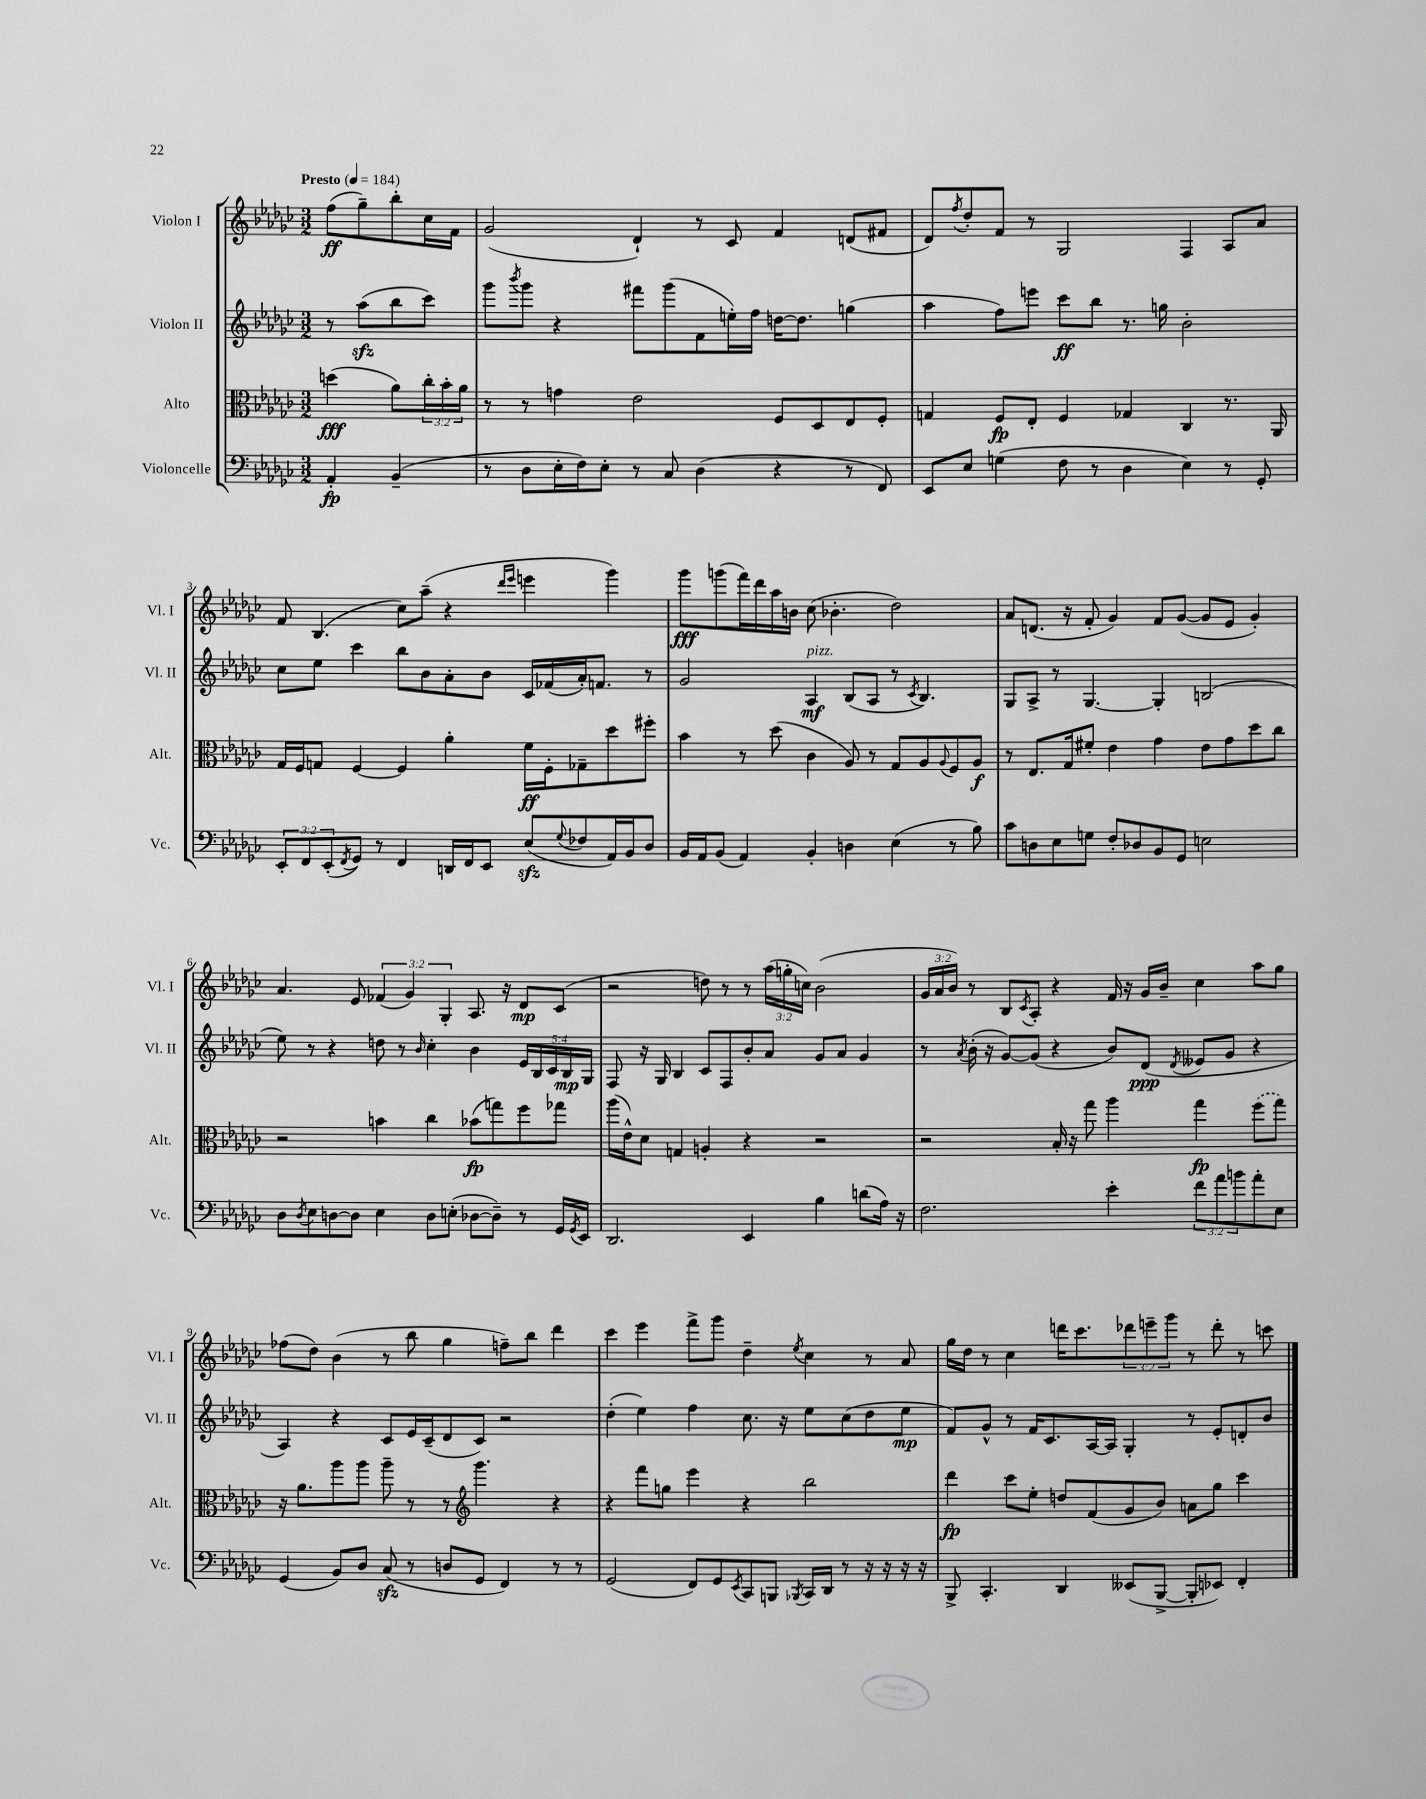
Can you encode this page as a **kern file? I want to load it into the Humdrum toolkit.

**kern	**kern	**kern	**kern
*staff4	*staff3	*staff2	*staff1
*clefF4	*clefC3	*clefG2	*clefG2
*k[b-e-a-d-g-c-]	*k[b-e-a-d-g-c-]	*k[b-e-a-d-g-c-]	*k[b-e-a-d-g-c-]
*M3/2	*M3/2	*M3/2	*M3/2
*MM184	*MM184	*MM184	*MM184
4AA-'/	(4dd\	8r	(8ff\L
.	.	(8aa-\L	8gg-~\)
(4BB-~/	8a-\L)	8bb-\	8bb-'\
.	24cc-'\L	8ccc-\J)	16cc-\L
.	24b-'\	.	.
.	.	.	16f\JJ
.	24a-\JJ	.	.
=	=	=	=
8r	8r	8ggg-\L	(2g-/
.	.	8qbbb-/	.
8D-\L	8r	8ggg-\J	.
16E-'\L	4g\	4r	.
16F\J)	.	.	.
8E-'\J	.	.	.
8r	2e-\	8fff#\L	4d-`/)
8C-/	.	(8ggg-\	.
(4D-\	.	8f\	8r
.	.	16ee'\L)	8c-/
.	.	16ff\JJ	.
4r	8F/L	[16dd\LK	4f/
.	.	8.dd\]J	.
.	8D-/	.	.
8r	8E-/	(4gg\	(8d/L
8FF/)	8F'/J	.	8f#/J
=	=	=	=
8EE-/L	4G/	4aa-\	8d-/L)
.	.	.	8qff/
8E-/J	.	.	8dd-'/
(4G\	8F/L	8ff\L)	8f/J
.	8E-'/J	8eee\J	8r
8F\	4F/	8ccc-\L	2G-/
8r	.	8bb-\J	.
4D-\	4G-/	8.r	.
.	.	16gg\	.
4E-\)	4C-/	2b-'\	4F/
8r	8.r	.	8A-/L
8GG-'/	.	.	8a-/J
.	16AA-/	.	.
=	=	=	=
12EE-'/L	16G-/LL	8cc-\L	8f/
.	16F/J	.	.
12FF/	.	.	.
.	8G/J	8ee-\J	(4.B-/
(12EE-'/	.	.	.
8qFF/	.	.	.
8GG-/J)	[4F/	4ccc-\	.
8r	.	.	.
4FF/	4F/]	8bb-\L	8cc-\L)
.	.	8b-\	(8aa-~\J
16DD/LL	4a-'\	8a-'\	4r
16FF/J	.	.	.
8EE-/J	.	8b-\J	.
.	.	.	16qqddd-/LL
.	.	.	16qqeee-/JJ
(8E-/L	16f\LL	16c-/LL	4eee\
.	16F'\J	(16f-/	.
8qqG-/	.	.	.
8F-/	8G-~\	16a-'/J)	.
.	.	8.f/J	.
16AA-/L)	8dd-\	.	4ggg-\)
16BB-/J	.	.	.
8D-/J	8ff#'\J	8r	.
=	=	=	=
16BB-/LL	4b-\	2g-/	8ggg-\L
16AA-/J	.	.	.
(8BB-/J	.	.	(8ggg\
4AA-/)	8r	.	16fff\L)
.	.	.	16ddd-\
.	(8dd-\	.	16aa-\
.	.	.	16b\JJ
4BB-'/	4c-\	4A-/	(8cc-\
.	.	.	4.b-'\
4D\	8A-/)	(8B-/L	.
.	8r	8A-/J	.
(4E-\	8G-/L	8r	2dd-\)
.	.	8qc-/	.
.	8A-/	4.B-/)	.
.	8qqA-/	.	.
8r	8F/	.	.
8B-\)	8A-/J	.	.
=	=	=	=
8c-\L	8r	8G-/L	8a-/L
8D\	8.E-/L	8A-^/J	(8.d/J
8E-\	.	8r	.
.	16G-/k	.	16r
8G\J	8f#'/J	[4.G-/	8f'/
8F'/L	4e-\	.	4g-/)
8D-/	.	.	.
8BB-/	4g-\	4G-'/]	8f/L
8GG-/J	.	.	([8g-/J
2E\	8e-\L	(2B/	8g-/]L
.	8g-\	.	8e-/J
.	8dd-\	.	4g-'/)
.	8cc-\J	.	.
=	=	=	=
8D-\L	2r	8ee-\)	4.a-/
8qD-/	.	.	.
8E-\	.	8r	.
[8D\	.	4r	.
8D\]J	.	.	8e-/
4E-\	4b\	8dd\	(6f-/
.	.	8r	.
.	.	.	6g-/)
.	.	16qqb-/	.
8D\L	4cc-\	4cc-'\	.
.	.	.	6G-'/
(8E'\J	.	.	.
[8D-\L	(8b-\L	4b-\	8.A-/
8D-~\]J)	8gg\)	.	.
.	.	.	16r
8r	8ff\	20e-/LL	8d-/L
.	.	20B-/	.
.	.	20c-/	.
16GG-/LL	8gg-\J	.	(8c-/J
.	.	20B-/	.
8qGG-/	.	.	.
16EE-/JJ	.	.	.
.	.	20G-/JJ	.
=	=	=	=
2.DD-/	(16aa-\LL	8F/	2r
.	16e-^^\J)	.	.
.	8d-\J	16r	.
.	.	16G-/	.
.	4G/	4B-/	.
.	4A'/	8c-/L	8dd\)
.	.	8F/	8r
4EE-/	4r	8b-'/	8r
.	.	8a-/J	(24aa-\LL
.	.	.	24gg'\
.	.	.	24cc\JJ)
4B-\	2r	8g-/L	(2b-\
.	.	8a-/J	.
(8d\L	.	4g-/	.
16A-\Jk)	.	.	.
16r	.	.	.
=	=	=	=
2.F\	2r	8r	24g-/LL
.	.	.	24a-/
.	.	.	24b-/JJ)
.	.	8qa-/	.
.	.	(16b-'\	8r
.	.	16r	.
.	.	[8g-/L)	8B-/L
.	.	.	8qc-/
.	.	(8g-/]J	8A-'/J
.	16B-'/	4r	4r
.	16r	.	.
.	8gg-\	.	.
4e-'\	4aa-\	8b-/L)	16f/
.	.	.	16r
.	.	(8d-/J	16g-/LL
.	.	.	16b-~/JJ
.	.	8qd-/	.
12f\L	4gg-\	8e--/L	4cc-\
12a-\	.	.	.
.	.	8g-/J	.
12b\	.	.	.
8a-'\	(8ff\L	4r	8aa-\L
8E-\J	8gg-\J)	.	8gg-\J
=	=	=	=
(4GG-/	16r	4A-/)	(8ff-\L
.	8.a-\L	.	.
.	.	.	8dd-\J)
8BB-/L)	8aa-\	4r	(4b-\
8D-/J	8aa-\J	.	.
(8C-/	8aa-~\	8c-/L	8r
8r	8r	16e-/L	8bb-\
.	.	(16c-~/J	.
8D/L	8r	8d-/	4gg-\
*	*clefG2	*	*
8GG-/J	4.ggg-\	8c-/J)	.
4FF/)	.	2r	8ff~\L)
.	.	.	8bb-\J
8r	4r	.	4ddd-\
8r	.	.	.
=	=	=	=
(2GG-/	4r	(4dd-'\	4ccc-\
.	8fff\L	4ee-\)	4eee-\
.	8gg\J	.	.
8FF/L)	4eee-\	4ff\	8fff^\L
8GG-/	.	.	8ggg-\J
8qEE-/	.	.	.
8CC-/	4r	8.cc-\	4dd-~\
8BBB/J	.	.	.
.	.	16r	.
8qBBB-/	.	.	8qee-/
16CC-/LL	2bb-\	8ee-\L	4cc-\
16DD-/JJ	.	.	.
8r	.	(8cc-\	.
16r	.	8dd-\	8r
16r	.	.	.
16r	.	8ee-\J	8a-/
16r	.	.	.
=	=	=	=
8BBB-^/	4ddd-\	8f/L)	16gg-\LL
.	.	.	16dd-\JJ
4.CC-'/	.	8g-^^/J	8r
.	8ccc-\L	8r	4cc-\
.	8ee-'\J	16f/LK	.
.	.	8.c-/	.
4DD-/	8dd/L	.	16ddd\LK
.	.	.	8.ccc-\
.	(8f/	[16A-/L	.
.	.	16A-/]JJ	.
(8EE--/L	8g-/	4G-'/	12ddd-\
.	.	.	12eee~\
[8BBB-^/J	8b-/J)	.	.
.	.	.	12ggg-\J
8BBB-'/]L	8a\L	8r	8r
8EE-/J)	8gg-\J	8e-'/L	8ddd-'\
4FF'/	4ccc-\	8d'/	8r
.	.	8b-/J	8ccc\
==	==	==	==
*-	*-	*-	*-
